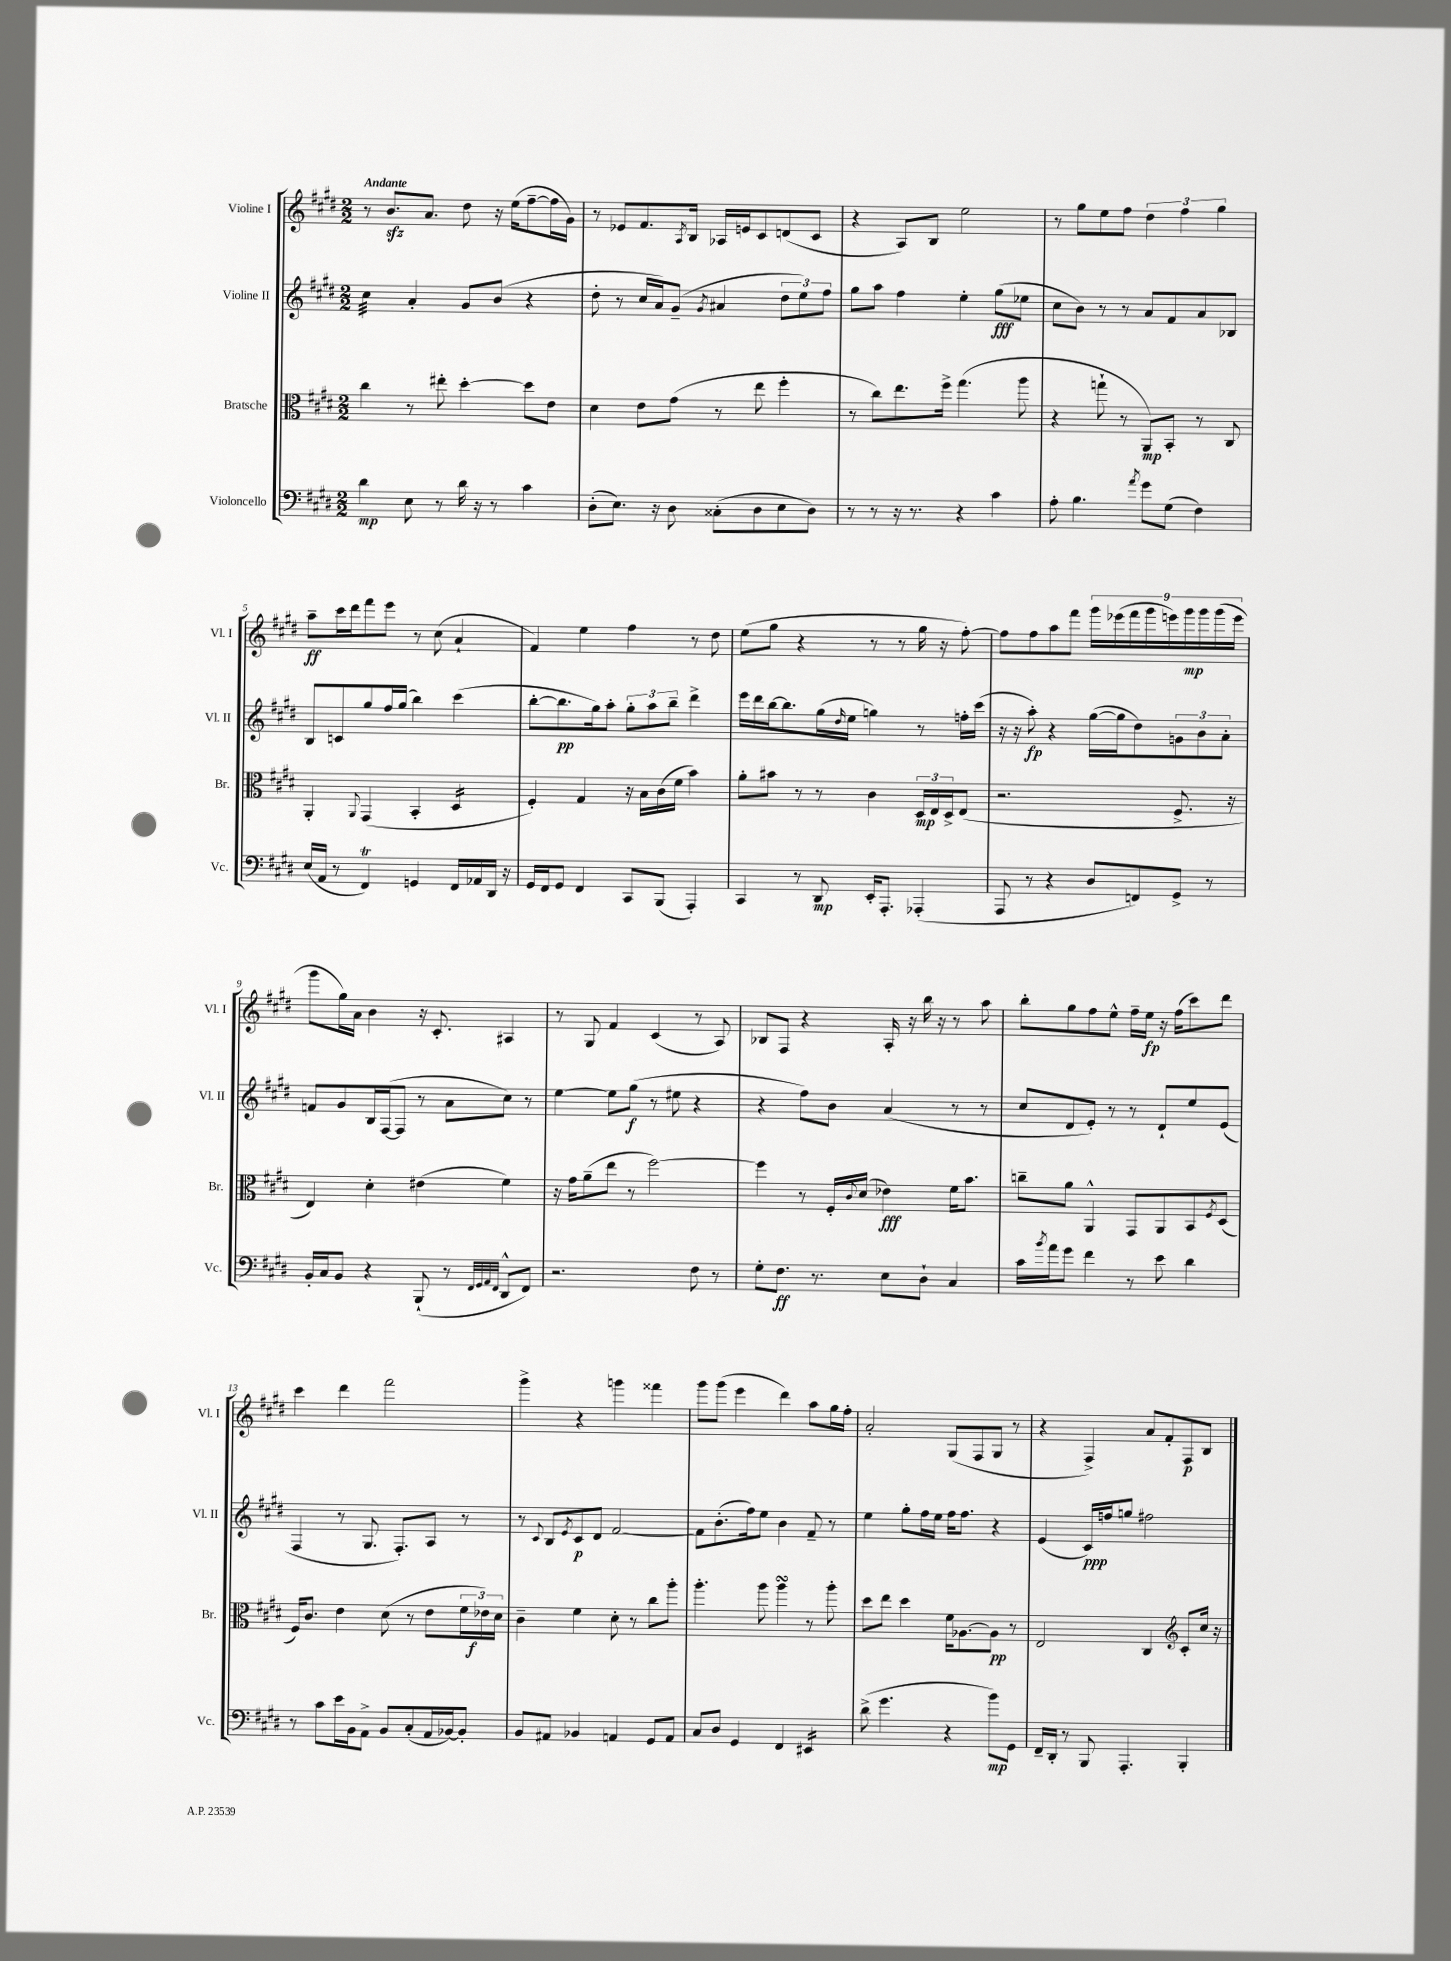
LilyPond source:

<<
\new StaffGroup <<
\new Staff = "s0" \with { instrumentName = "Violine I" shortInstrumentName = "Vl. I" } {
    \clef treble \key e \major \numericTimeSignature \time 2/2 \tempo "Andante"
    r8 b'8.\sfz a'8. dis''8 r16 e''16( fis''8~-- fis''16 gis'16) |
    r8 ees'8 fis'8. \acciaccatura { a8 } b16 aes16 e'16 cis'8 d'8( cis'8 |
    r4 a8) b8 e''2 |
    r8 gis''8 e''8 fis''8 \tuplet 3/2 { dis''4 fis''4 gis''4 } |
    a''8--\ff cis'''16 dis'''16 fis'''8 e'''8 r8 cis''8( a'4-! |
    fis'4) e''4 fis''4 r8 dis''8 |
    e''8( gis''8 r4 r8 r8 gis''16 r16 fis''8~-.) |
    fis''8 fis''8 a''8 fis'''8 \tuplet 9/8 { gis'''16 ees'''16( fis'''16 gis'''16 e'''16) gis'''16\mp gis'''16 gis'''16( e'''16 } |
    gis'''8 gis''16) a'16 b'4 r16 cis'8.-. ais4 |
    r8 gis8 fis'4 cis'4( r8 a8) |
    bes8 fis8 r4 a16-. r16 b''16 r16 r8 a''8 |
    b''8-. gis''8 fis''8 e''8-^ fis''16-- e''16\fp r16 fis''16( cis'''8) dis'''8 |
    cis'''4 dis'''4 fis'''2 |
    gis'''4-> r4 g'''4 fisis'''4 |
    gis'''8 gis'''8( e'''4 dis'''4) a''8 gis''16 fis''16-. |
    a'2-. gis8( fis8 gis8 r8 |
    r4 fis4->) a'8 fis'8-. fis8\p b8 \bar "|." |
}
\new Staff = "s1" \with { instrumentName = "Violine II" shortInstrumentName = "Vl. II" } {
    \clef treble \key e \major \numericTimeSignature \time 2/2
    cis''4:32 a'4-. gis'8 b'8( r4 |
    dis''8-. r8 cis''16 a'16) gis'8--( \acciaccatura { gis'8 } ais'4 \tuplet 3/2 { dis''8 e''8) fis''8 } |
    gis''8 a''8 fis''4 e''4-. gis''8\fff( ees''8 |
    cis''8 b'8) r8 r8 a'8 fis'8 a'8 bes8 |
    b8 c'8 gis''8 fis''16 gis''16( b''4) cis'''4( |
    b''8~-. b''8.\pp gis''16) a''8-. \tuplet 3/2 { gis''8-. a''8 b''8-- } dis'''4-> |
    e'''16 dis'''16 b''16~ b''8. gis''16( \grace { dis''16 } e''16 g''4) r8 f''16-. cis'''16( |
    r16 r16 a''8-.\fp) r4 gis''16~( gis''16 dis''8) \tuplet 3/2 { g'8 b'8 a'8-. } |
    f'8 gis'8 b16 fis16~( fis8 r8 a'8 cis''8) r8 |
    e''4~ e''8 gis''8\f( r8 eis''8 r4 |
    r4 fis''8) b'8 a'4( r8 r8 |
    cis''8 dis'8 e'8-.) r8 r8 dis'8-! e''8 e'8( |
    fis4 r8 gis8. fis8.-.) a8 r8 |
    r8 \appoggiatura { cis'8 } b8 \acciaccatura { e'8 } cis'8\p dis'8 fis'2~ |
    fis'8 b'8.-.( fis''16) e''8 b'4 fis'8-- r8 |
    e''4 gis''8-. fis''16 e''16 fis''16 fis''8. r4 |
    e'4( cis'16\ppp) f''16 g''8 fis''2 \bar "|." |
}
\new Staff = "s2" \with { instrumentName = "Bratsche" shortInstrumentName = "Br." } {
    \clef alto \key e \major \numericTimeSignature \time 2/2
    cis''4 r8 eis''8-. dis''4~-. dis''8 e'8 |
    dis'4 e'8 gis'8( r8 e''8 fis''4-. |
    r8 cis''8) e''8. fis''16-> gis''4.( a''8 |
    r4 g''8-! r8 a,8\mp) b,8-. r8 cis8 |
    a,4-. \appoggiatura { a,8 } gis,4( b,4-. dis4:16 |
    fis4-.) gis4 r16 b16 cis'16( fis'16 b'4) |
    a'8-. bis'8 r8 r8 cis'4 \tuplet 3/2 { dis16\mp e16 dis16-> } e8( |
    r2. fis8.-> r16 |
    e4) dis'4-. eis'4( fis'4) |
    r16 gis'16 a'8--( e''8 r8 fis''2~) |
    fis''4 r8 fis16-. \appoggiatura { cis'8 } dis'16( ees'4\fff) fis'16 b'8. |
    c''8-- a'8 a,4-^ gis,8 a,8 b,8 \acciaccatura { fis8 } dis8( |
    fis16) cis'8. e'4 dis'8( r8 e'8 \tuplet 3/2 { fis'16 ees'16\f) dis'16 } |
    cis'4-- fis'4 dis'8-. r8 cis''8 a''8-. |
    a''4.-. a''8 a''4\turn r8 a''8-. |
    dis''8 e''8 dis''4 fis'16 aes8.~ aes8\pp r8 |
    e2 cis4 \clef treble cis'8-. cis''16 r16 \bar "|." |
}
\new Staff = "s3" \with { instrumentName = "Violoncello" shortInstrumentName = "Vc." } {
    \clef bass \key e \major \numericTimeSignature \time 2/2
    dis'4\mp e8 r8 dis'16 r16 r8 cis'4 |
    dis8-.( e8.) r16 dis8 cisis8-.( dis8 e8 dis8) |
    r8 r8 r16 r8. r4 cis'4 |
    a8-. b4. \acciaccatura { a'8 } gis'8 gis8( fis4) |
    e16( a,16 r8 fis,4\trill) g,4 fis,16 aes,16 dis,16 r16 |
    gis,16 fis,16 gis,8 fis,4 cis,8 b,,8( a,,4-.) |
    cis,4 r8 dis,8\mp e,16-. a,,8.-. aes,,4-.( |
    a,,8 r8 r4 dis8 f,8) gis,8-> r8 |
    b,16-. cis16 b,8 r4 b,,8-!( r8 \grace { fis,32 gis,32 a,32 fis,32 } dis,8-^ fis,8) |
    r2. fis8 r8 |
    gis8-. fis8.\ff r8. e8 dis8-! cis4 |
    cis'16 \acciaccatura { b'8 } a'16 gis'8 fis'4 r8 e'8 dis'4 |
    r8 cis'8 e'16 b,16 a,8-> b,8 cis8-.( a,16 bes,16~) bes,8-. |
    b,8 ais,8 bes,4 a,4 gis,8 a,8 |
    cis8 dis8 gis,4 fis,4 eis,4:16 |
    dis'8->( gis'4. r4 b'8\mp) gis,8 |
    fis,16-- dis,16-. r8 b,,8 a,,4.-. b,,4-. \bar "|." |
}
>>
>>
